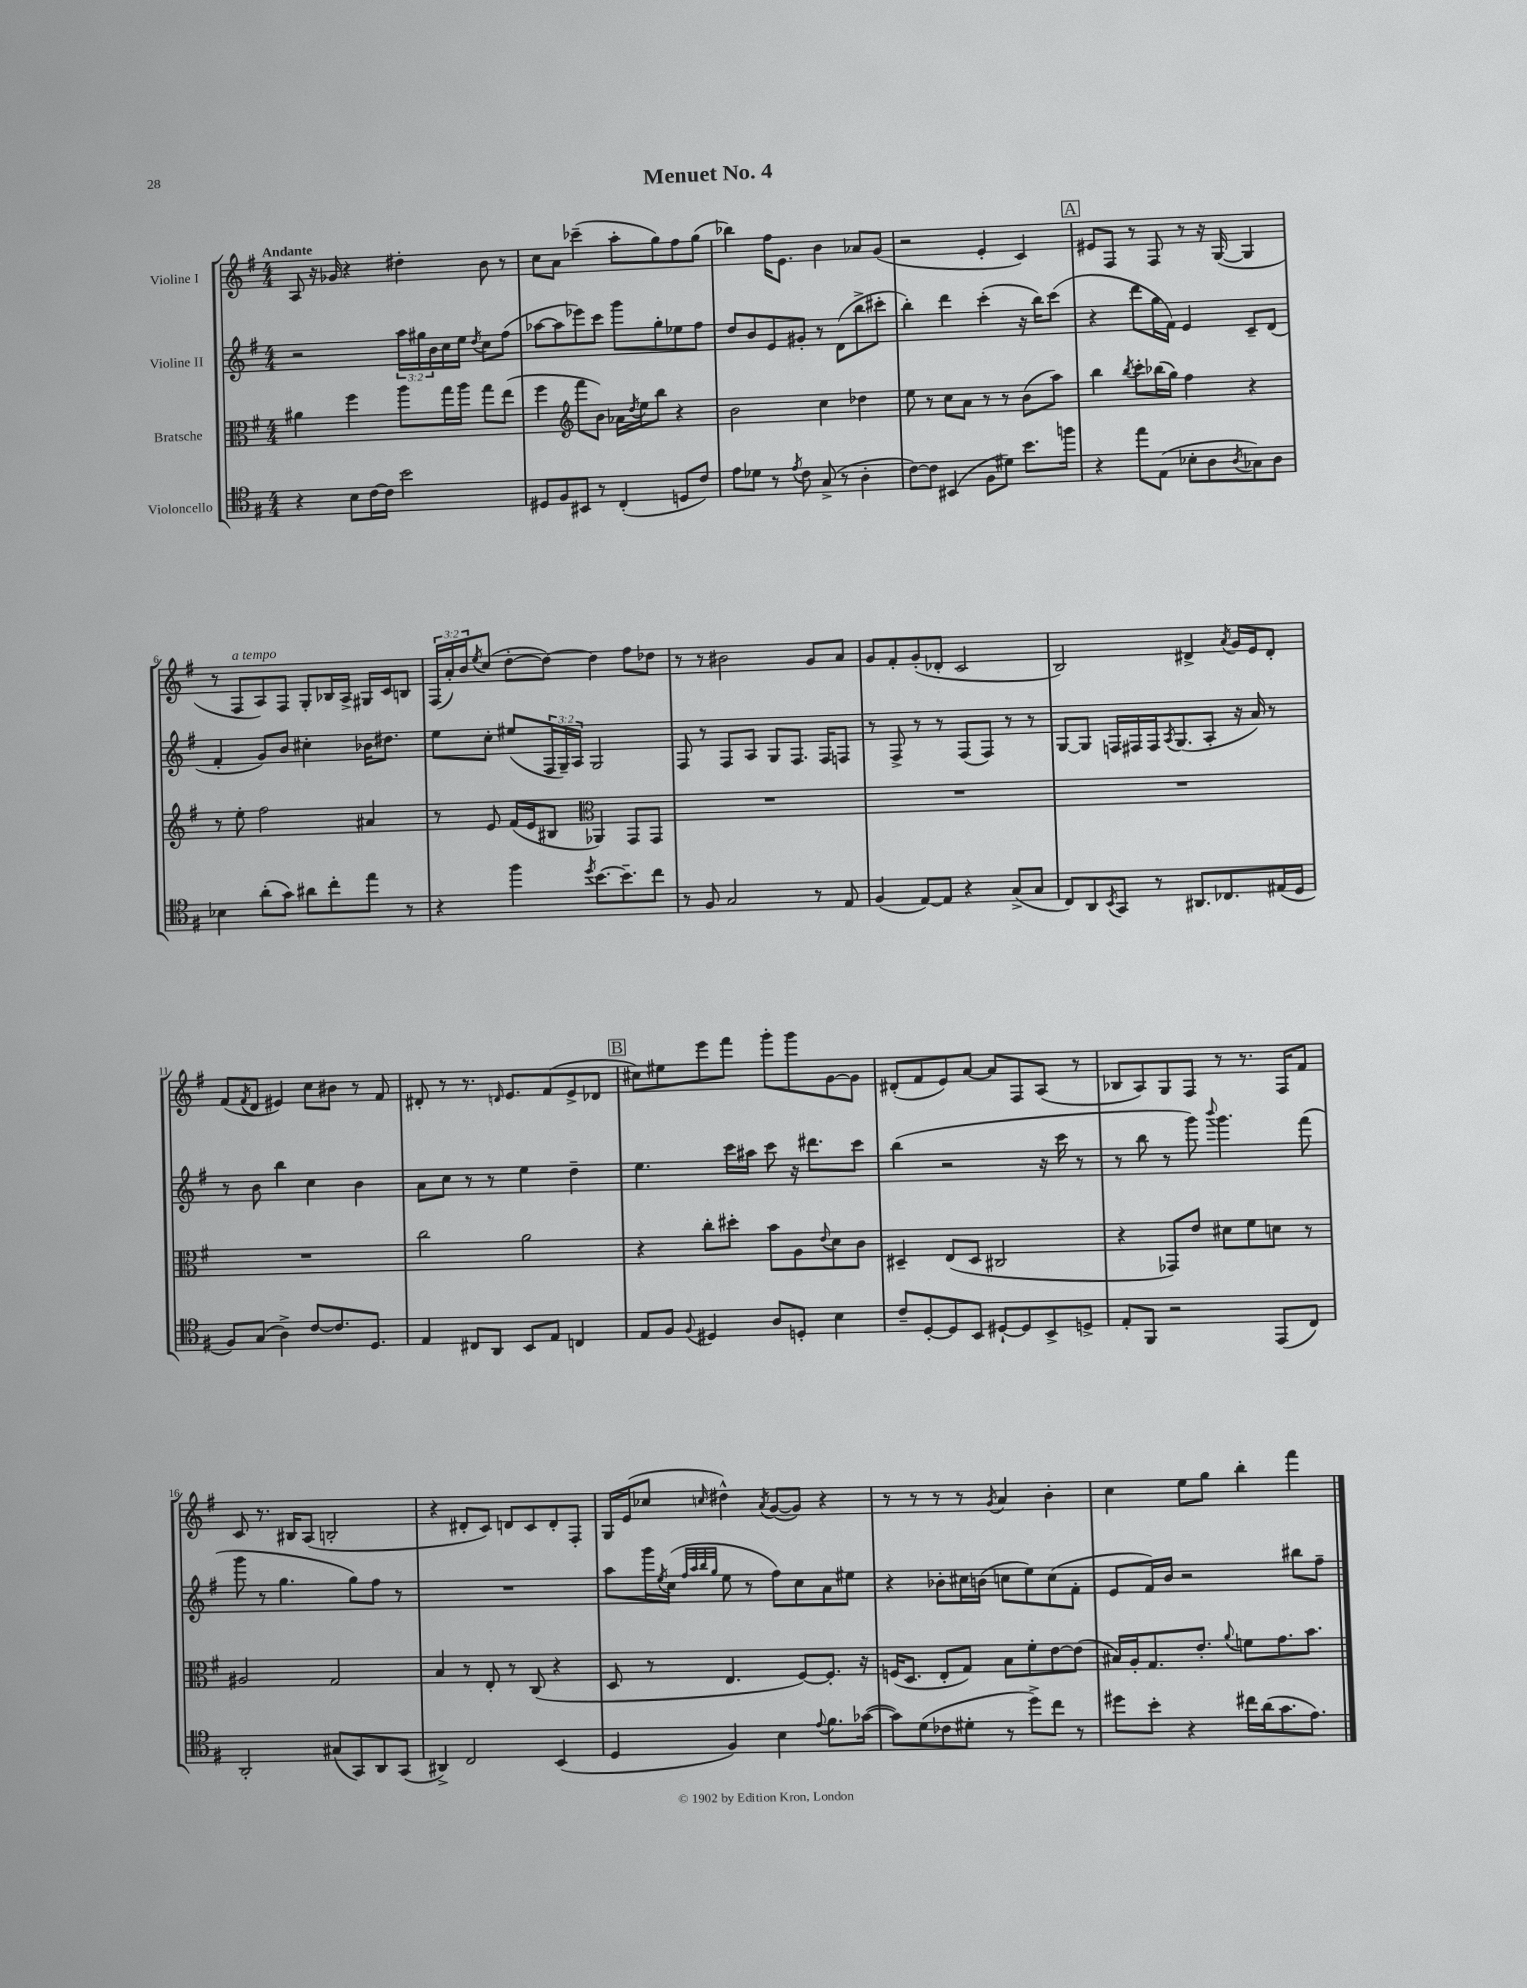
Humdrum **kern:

**kern	**kern	**kern	**kern
*part4	*part3	*part2	*part1
*staff4	*staff3	*staff2	*staff1
*I"Violoncello	*I"Bratsche	*I"Violine II	*I"Violine I
*clefC4	*clefC3	*clefG2	*clefG2
*k[f#]	*k[f#]	*k[f#]	*k[f#]
*M4/4	*M4/4	*M4/4	*M4/4
=1	=1	=1	=1
!	!	!	!LO:TX:a:B:t=Andante
4r	4a#X\	2r	8A/
.	.	.	16r
.	.	.	16g-X/
8B\L	4ff#\	.	4r
[16c\L	.	.	.
16c\JJ]	.	.	.
2b\	8aa\L	24aa\LL	4dd#X'\
.	.	24gg#X\	.
.	.	24b\	.
.	16gg\L	16cc\	.
.	16aa\JJ	16ee\JJ	.
.	.	8qdd/	.
.	8gg\L	8cc\L	8b\
.	(8ee\J	(8ff#\J	8r
=2	=2	=2	=2
8D#X/L	4ff#\	[8aa-X\L	8cc\L
8F#/	.	8aa-\]	8a\J
*	*clefG2	*	*
8BB#X/J	8fff#\L	8eee-X\)	(4ccc-X~\
8r	8b\J)	8ccc\J	.
(4C'/	16a-X\LL	8ggg\L	8aa'\L
.	8qdd/	.	.
.	16ee\J	.	.
.	8bb\J	8gg'\	8gg\)
8Dn/L	4r	8ee-X\	8ff#\
8c/J)	.	8ff#\J	(8gg\J
=3	=3	=3	=3
8e\L	2b\	8dd/L	4bb-X\)
8d-X\J	.	8b/	.
8r	.	8e/	16ff#\KL
.	.	.	8.e\J
8qe/	.	.	.
8c\	.	8g#X'/J	.
(8G^/	4cc\	8r	4b\
8r	.	(8d\L	.
4A'\	4dd-X\	8bb^\	8a-X/L
.	.	8ccc#X'\J	(8g/J
=4	=4	=4	=4
[8c\L)	8ee\	4bb'\)	2r
8c\J]	8r	.	.
(4BB#X/	8cc\L	4ddd\	.
.	8a\J	.	.
8F#\L	8r	(4ccc'\	4e'/
8d#X\J)	8r	.	.
8.b\L	(8b\L	16r	4c/)
.	.	16bb\KL)	.
.	8aa\J)	(8ccc\J	.
16ffn\Jk	.	.	.
!!LO:REH:place=s1:t=A
=5	=5	=5	=5
4r	4bb\	4r	8e#X/L
.	.	.	8F#/J
.	8qbb/	.	.
8ee\L	8ccc'\L	8ddd\L	8r
(8E\J	(16bb-X\L	16gg\L	8F#/
.	16gg\JJ)	16f#\JJ)	.
8B-X'\L	4ff#\	4e/	8r
8A\	.	.	16r
.	.	.	([16G/
8qA/	.	.	.
8G-X\)	4r	8c~/L	4G/]
8A\J	.	(8d/J	.
!!LO:LB:g=z
=6	=6	=6	=6
4B-X\	8r	4f#'/	8r
!	!	!	!LO:TX:a:i:t=a tempo
.	8ee'\	.	8F#/L
(8a'\L	2ff#\	8g/L)	8A/)
8g\J)	.	8b/J	8F#/J
8a#X\L	.	4cc#X'\	8G'/L
8cc'\	.	.	16B-X/L
.	.	.	16A^/JJ
8ee\J	4a#X/	16b-X\KL	16G#X/LL
.	.	8.dd#X\J	16c/J
8r	.	.	8Bn/J
=7	=7	=7	=7
4r	8r	8ee\L	(24F#/LL
.	.	.	24a'/)
.	.	.	24b/J
.	.	.	8qee/
.	8e/	8cc'\J	(8cc/J
4ff#\	(16f#/LL	(8ee#X/L	[8dd'\L
.	16e/J	.	.
.	8B#X/J	24F#/L	8dd\J_)
.	.	24G~/)	.
.	.	24A/JJ	.
8qdd/	.	.	.
*	*clefC3	*	*
[8.b\L	4AA-X/)	2G/	4dd\]
8.b~\]	.	.	.
.	8GG/L	.	8ff#\L
8cc\J	8GG/J	.	8dd-X\J
=8	=8	=8	=8
8r	1r	8F#/	8r
8F#/	.	8r	8r
2G/	.	8F#/L	2b#X\
.	.	8A/J	.
.	.	8G/L	.
.	.	8.F#/J	.
8r	.	.	8g/L
.	.	16F#/KL	.
8E/	.	8Fn/J	8a/J
=9	=9	=9	=9
(4F#/	1r	8r	8g/L
.	.	8F#^/	8f#'/
[8E/L)	.	8r	(8g'/
8E/J]	.	8r	8d-X'/J
4r	.	(8F#/L	2c/
.	.	8F#/J)	.
(8G^/L	.	8r	.
8G/J	.	8r	.
=10	=10	=10	=10
8C/L)	1r	[8G/L	2B/)
8AA/	.	8G/J]	.
8qBB/	.	.	.
8GG/J	.	16Fn/LL	.
.	.	16F#X/	.
8r	.	16F#/J	.
.	.	8qA/	.
.	.	(8.G/	.
8.AA#X/L	.	.	4d#X^/
.	.	8A'/J	.
8.C-X/	.	.	.
.	.	.	8qa/
.	.	16r	16g/LL
.	.	16a/)	16e/J
(16E#X/L	.	8r	8d#'/J
16D/JJ	.	.	.
!!LO:LB:g=z
=11	=11	=11	=11
8F#/L)	1r	8r	(8f#/L
.	.	.	8qf#/
(8G/J	.	8b\	8d/J
4A^\)	.	4bb\	4e#X/)
[8c/L	.	4cc\	8cc\L
8.c/]	.	.	8b#X\J
.	.	4b\	8r
8.D/J	.	.	.
.	.	.	8f#/
=12	=12	=12	=12
4E/	2cc\	8a\L	8d#X'/
.	.	8cc\J	8r
8C#X/L	.	8r	8.r
8AA/J	.	8r	.
.	.	.	16qqdn/
.	.	.	8.e/L
8BB/L	2a\	4ee\	.
8E/J	.	.	(8f#/
4Cn/	.	4dd~\	8e^/
.	.	.	8d-X/J
!!LO:REH:place=s1:t=B
=13	=13	=13	=13
8E/L	4r	4.ee\	8cc#X\L)
8F#/J	.	.	8ee#X\
8qqF#/	.	.	.
4D#X/	8cc'\L	.	8eee\
.	8dd#X'\J	16ccc\LL	8fff#\J
.	.	16aa#X\JJ	.
8A/L	8b\L	8ccc\	8ggg'\L
8Dn'/J	8A\	16r	8ggg\
.	.	8.ddd#X\L	.
.	8qqe/	.	.
4B\	8d\	.	[8g\
.	8c\J	8ccc\J	8g\J]
=14	=14	=14	=14
8c~/L	4D#X~/	(4bb\	(8d#X'/L
[8D'/	.	.	8f#/
8D/]	(8E/L	2r	8e/)
8BB/J	8D#/J	.	[8a/J
[8D#X`/L	2C#X/	.	8a/L]
8D#/]	.	.	8F#/
8BB^/	.	16r	(8A/J
.	.	16ccc\	.
8Dn^/J	.	8r	8r
=15	=15	=15	=15
8E'/L	4r	8r	8B-X/L
8FF#/J	.	8bb\	8A/)
2r	8GG-X/L)	8r	8G/
.	8e/J	8ggg\)	8F#/J
.	.	8qqbbb/	.
.	8d#X\L	4.ggg\	8r
.	8f#\	.	8.r
(8EE/L	8dn\J	.	.
.	.	.	16F#/KL
8C/J)	8r	(8fff#\	8f#/J
!!LO:LB:g=z
=16	=16	=16	=16
2AA'/	2A#X/	8ggg\	8c/
.	.	8r	8.r
.	.	4.gg\	.
.	.	.	16B#X/KL
.	.	.	(8A/J
(8G#X/L	2G/	.	2Bn'/
8GG/)	.	8gg\L)	.
8AA/	.	8ff#\J	.
(8GG/J	.	8r	.
=17	=17	=17	=17
4AA#X^/)	4B/	1r	4r
2C/	8r	.	8d#X'/L
.	8E'/	.	8c/J)
.	8r	.	8dn/L
.	(8C/	.	8c/
(4BB/	4r	.	8d'/
.	.	.	8F#'/J
=18	=18	=18	=18
4D/	8D/	8aa\L	16G/LL
.	.	.	(16e/J
.	8r	16ggg\L	8cc-X/J
.	.	8qee/	.
.	.	(16cc\JJ	.
.	.	32qqff#/LLL	.
.	.	32qqaa/	.
.	.	32qqbb/	.
.	.	32qqgg/JJJ	16qqccn/
4F#/)	4.E/	8ee\	4dd#X^^\)
.	.	8r	.
.	.	.	8qa/
4B\	.	8ff#\L)	([8g/L
.	[8F#/L)	8cc\	8g/J])
8qqe/	.	.	.
8.f#\L	8.F#'/J]	8a\	4r
.	.	8ee#X\J	.
([16g-X\Jk	16r	.	.
=19	=19	=19	=19
8g-\L])	(16Fn/KL	4r	8r
.	8.D/J	.	.
(8d\	.	.	8r
8c-X\	8E'/L	8b-X'\L	8r
8d#X'\J	8G/J)	16cc#X\L	8r
.	.	(16bn\JJ	.
.	.	.	8qg/
8r	8B\L	8ccn\L	4a/
8dd^\L)	8f#'\	8ee\)	.
8cc\J	[8e\	(8cc\	4b'\
8r	(8e\J]	8f#'\J	.
=20	=20	=20	=20
8dd#X\L	16B#X/LL)	8e/L	4cc\
.	16A'/J	.	.
8b'\J	8.G/	16f#/L)	.
.	.	16b/JJ	.
4r	.	2r	8ee\L
.	8.e'/J	.	.
.	.	.	8gg\J
.	8qqa/	.	.
16cc#X\LL	8fn\L	.	4bb'\
(16a\J	.	.	.
8.g\	8.g\	.	.
.	.	8bb#X\L	4fff#\
8.e\J)	8.b\J	.	.
.	.	8ff#~\J	.
==	==	==	==
*-	*-	*-	*-
